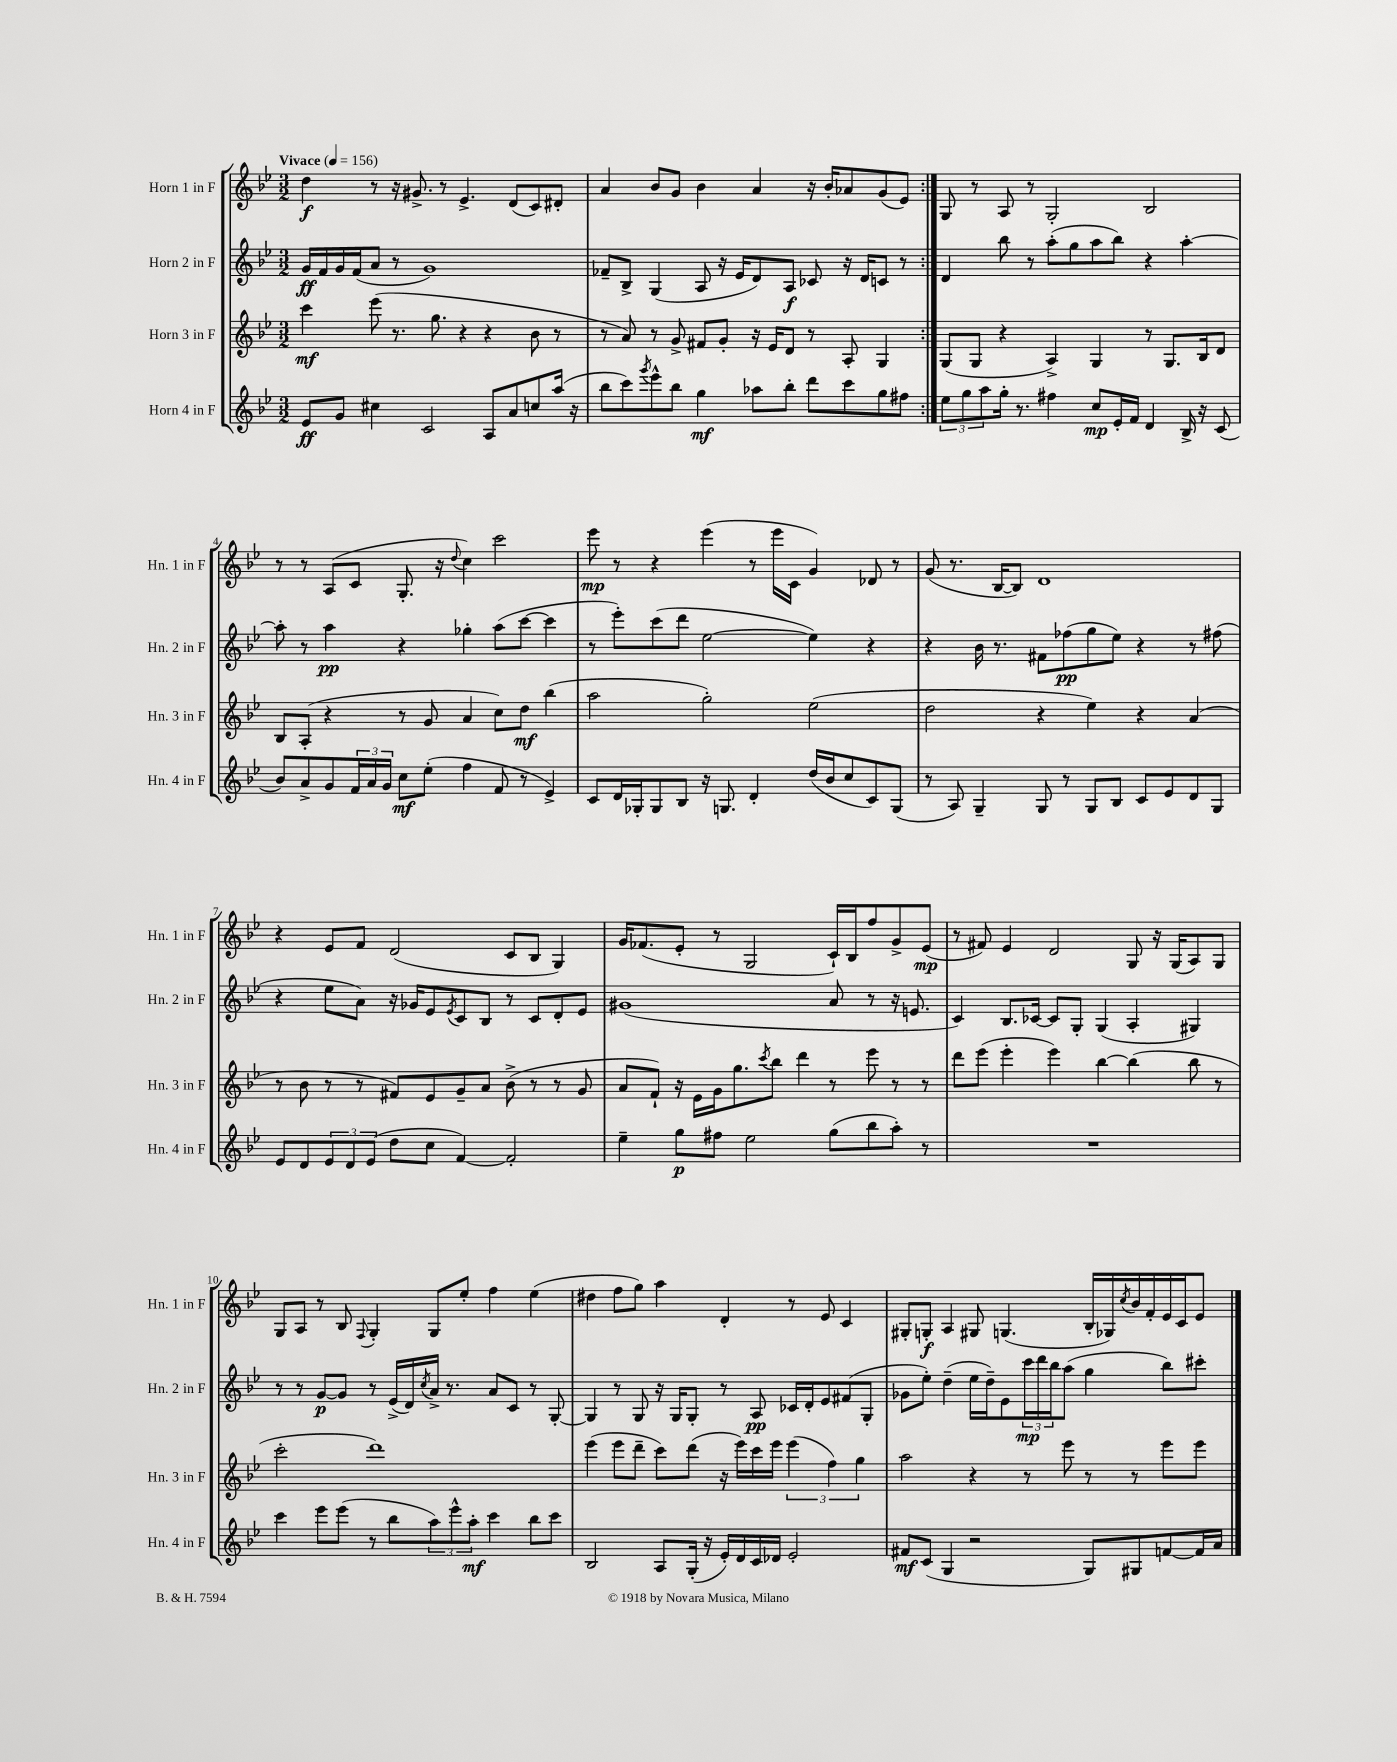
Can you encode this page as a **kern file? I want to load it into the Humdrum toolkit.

**kern	**kern	**kern	**kern
*staff4	*staff3	*staff2	*staff1
*clefG2	*clefG2	*clefG2	*clefG2
*k[b-e-]	*k[b-e-]	*k[b-e-]	*k[b-e-]
*M3/2	*M3/2	*M3/2	*M3/2
*MM156	*MM156	*MM156	*MM156
8e-/L	4ccc\	16g/LL	4dd\
.	.	16f/	.
8g/J	.	16g/	.
.	.	(16f/J	.
4cc#\	(8eee-\	8a/J	8r
.	8.r	8r	16r
.	.	.	8.g#^/
2c/	.	1g)	.
.	8.gg\	.	.
.	.	.	8r
.	4r	.	4.e-^/
8A/L	4r	.	.
8a/	.	.	(8d/L
8cc/	8b-\	.	8c/)
(16aa/Jk	8r	.	8d#'/J
16r	.	.	.
=	=	=	=
8bb-\L	8r	8f-~/L	4a/
8ccc\)	8a/)	8B-^/J	.
8qggg/	.	.	.
8eee-^^\	8r	(4G/	8b-/L
8bb-\J	8g^/	.	8g/J
4gg\	8f#/L	8A/	4b-\
.	8g'/J	16r	.
.	.	16e-/LK	.
8aa-\L	16r	8d/)	4a/
.	16e-/LK	.	.
8bb-'\J	8d/J	8A/J	.
8ddd\L	8r	8c-/	16r
.	.	.	16b-'/LK
8ccc\	8A'/	16r	8a-/
.	.	16d/LK	.
8gg\	4G/	8c/J	(8g/
8ff#\J	.	8r	8e-/J)
=:|!	=:|!	=:|!	=:|!
12ee-\L	(8G/L	4d/	8G/
12gg\	.	.	.
.	8G/J	.	8r
12aa\	.	.	.
16gg'\Jk	4r	8bb-\	8A/
8.r	.	.	.
.	.	8r	8r
4ff#\	4A^/)	(8aa'\L	2G'/
.	.	8gg\	.
8cc/L	4G/	8aa\	.
16e-'/L	.	8bb-\J)	.
16f/JJ	.	.	.
4d/	8r	4r	2B-/
.	8.G/L	.	.
16B-^/	.	[4aa'\	.
16r	16B-/k	.	.
(8c/	8d/J	.	.
=	=	=	=
8b-/L)	8B-/L	8aa'\]	8r
8a^/	(8A'/J	8r	8r
8g/	4r	4aa\	(8A/L
24f/L	.	.	8c/J
24a/	.	.	.
24g/JJ	.	.	.
8cc\L	8r	4r	8.G'/
(8ee-'\J	8g/	.	.
.	.	.	16r
.	.	.	8qqdd/
4ff\	4a/	4gg-'\	4cc\)
8f/	8cc\L)	(8aa\L	2ccc\
8r	8dd\J	[8ccc\J	.
4e-^/)	(4bb-\	4ccc\]	.
=	=	=	=
8c/L	2aa\	8r	8eee-\
16d/L	.	8eee-'\L)	8r
16G-'/J	.	.	.
8G-/	.	(8ccc\	4r
8B-/J	.	8ddd\J	.
16r	2gg'\)	[2ee-\	(4eee-\
8.G/	.	.	.
4d'/	.	.	8r
.	.	.	16eee-\LL
.	.	.	16c\JJ
(16dd/LL	(2ee-\	4ee-\])	4g/)
16b-/J	.	.	.
8cc/	.	.	.
8c/)	.	4r	8d-/
(8G/J	.	.	8r
=	=	=	=
8r	2dd\	4r	(8g/
8A/)	.	.	8.r
4G~/	.	16b-\	.
.	.	8.r	[16B-/LK
.	.	.	8B-/]J)
8G/	4r	8f#\L	1d
8r	.	(8ff-\	.
8G/L	4ee-\)	8gg\	.
8B-/J	.	8ee-\J)	.
8c/L	4r	4r	.
8e-/	.	.	.
8d/	(4a/	8r	.
8G/J	.	(8ff#\	.
=	=	=	=
8e-/L	8r	4r	4r
8d/	8b-\	.	.
12e-/	8r	8ee-\L	8e-/L
12d/	.	.	.
.	8r	8a\J)	8f/J
(12e-/J	.	.	.
8dd\L	8f#/L)	16r	(2d/
.	.	16g-/LK	.
8cc\J	8e-/	8e-/	.
.	.	8qe-/	.
[4f/)	8g~/	8c/	.
.	8a/J	8B-/J	.
2f'/]	(8b-^\	8r	8c/L
.	8r	8c/L	8B-/J
.	8r	8d'/	4G/)
.	8g/	8e-/J	.
=	=	=	=
4ee-~\	8a/L	(1g#	16g/LK
.	.	.	(8.f-/
.	8f`/J)	.	.
8gg\L	16r	.	8e-'/J
.	16e-\LL	.	.
8ff#\J	16g\J	.	8r
.	8.gg\	.	.
2ee-\	.	.	2G/
.	8qccc/	.	.
.	8bb-\J	.	.
.	4ddd\	.	.
(8gg\L	8r	8a/	16c`/LL)
.	.	.	16B-/J
8bb-\	8eee-\	8r	8ff/
8aa'\J)	8r	16r	8g^/
.	.	8.e/	.
8r	8r	.	(8e-/J
=	=	=	=
1.r	8ddd\L	4c/)	8r
.	(8eee-\J	.	8f#/)
.	4eee-'\	8.B-/L	4e-/
.	.	[16c-/Jk	.
.	4eee-\)	8c-/]L	2d/
.	.	8G'/J	.
.	[4bb-\	(4G/	.
.	(4bb-\]	4A'/	8G/
.	.	.	16r
.	.	.	(16G/LK
.	8bb-\	4G#/)	8A/)
.	8r	.	8G/J
=	=	=	=
4ccc\	2ccc'\	8r	8G/L
.	.	8r	8A/J
8eee-\L	.	[8g/L	8r
(8eee-\J	.	8g/]J	8B-/
.	.	.	8qqF/
8r	1ddd)	8r	4G'/
8bb-\L	.	(16e-^/LL	.
.	.	16d/)	.
.	.	8qcc/	.
12aa\)	.	16a^/JJ	8G/L
.	.	8.r	.
12eee-^^\	.	.	.
.	.	.	8ee-'/J
12aa'\J	.	.	.
4ccc\	.	8a/L	4ff\
.	.	8c/J	.
8bb-\L	.	8r	(4ee-\
8ccc\J	.	[8G'/	.
=	=	=	=
2B-/	(4eee-\	4G/]	4dd#\
.	8eee-\L	8r	8ff\L
.	8ddd~\J	8G/	8gg\J)
8A/L	8ccc\L)	16r	4aa\
.	.	16G/LK	.
(16G'/Jk	(8ddd\J	8G'/J	.
16r	.	.	.
16e-'/LL)	16r	8r	4d'/
16d/	16eee-\LL)	.	.
16c/	16ccc\	8A/	.
16d-/JJ	16eee-\JJ	.	.
2e-'/	(6eee-\	16c-/LL	8r
.	.	16d'/J	.
.	.	8e-/	8e-/
.	6ff\)	.	.
.	.	(8f#/	4c/
.	6gg\	.	.
.	.	8G'/J	.
=	=	=	=
8f#/L	2aa\	8g-\L	8G#'/L
(8c/J	.	8ee-'\J)	8G'/J
4G/	.	(4dd~\	4A/
2r	4r	16ee-\LL	8G#/
.	.	16dd~\J)	.
.	.	8e-\	(4.G/
.	8r	24ccc\L	.
.	.	24ddd\	.
.	.	24bb-\J	.
.	8eee-\	(8aa\J	.
8G/L)	8r	4gg\	16B-'/LL
.	.	.	16G-/)
.	.	.	8qcc/
8G#/	8r	.	16b-/
.	.	.	16f'/
[8f/	8eee-\L	8bb-\L)	16e-/
.	.	.	16c/J
16f/]L	8eee-\J	8ccc#'\J	8e-/J
16a/JJ	.	.	.
==	==	==	==
*-	*-	*-	*-
